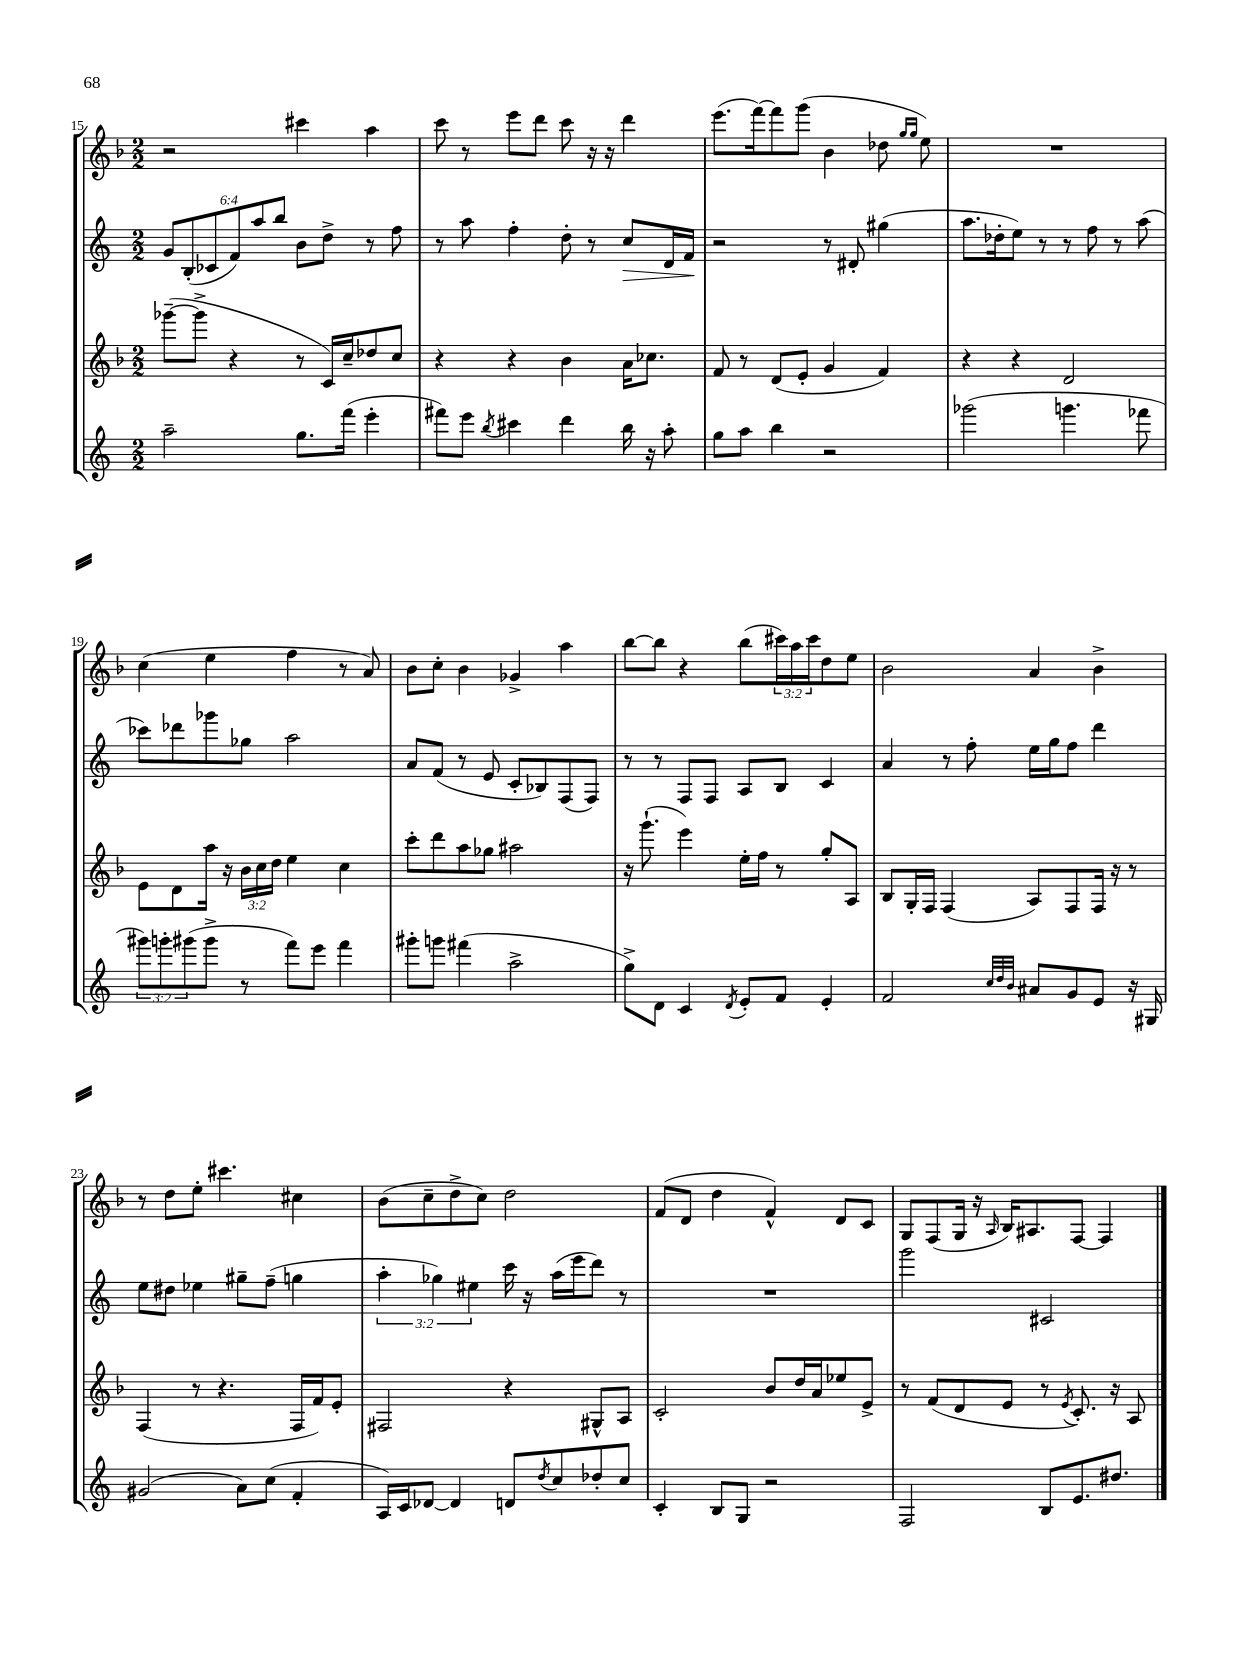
<<
\new StaffGroup <<
\new Staff = "s0" {
    \clef treble \key f \major \numericTimeSignature \time 2/2 \override Staff.TupletNumber.text = #tuplet-number::calc-fraction-text
    r2 cis'''4 a''4 |
    c'''8 r8 e'''8 d'''8 c'''8 r16 r16 d'''4 |
    e'''8.( f'''16~) f'''8 g'''8( bes'4 des''8 \grace { g''16 g''16 } e''8) |
    R1 |
    c''4( e''4 f''4 r8 a'8) |
    bes'8 c''8-. bes'4 ges'4-> a''4 |
    bes''8~ bes''8 r4 bes''8( \tuplet 3/2 { cis'''16) a''16 cis'''16 } d''8 e''8 |
    bes'2 a'4 bes'4-> |
    r8 d''8 e''8-. cis'''4. cis''4 |
    bes'8( c''8-- d''8-> c''8) d''2 |
    f'8( d'8 d''4 f'4-^) d'8 c'8 |
    g8 f8( g16 r16 \grace { a16 } bes16) ais8. f8~ f4 \bar "|." |
}
\new Staff = "s1" {
    \clef treble \key c \major \numericTimeSignature \time 2/2 \override Staff.TupletNumber.text = #tuplet-number::calc-fraction-text
    \tuplet 6/4 { g'8 b8-.( ces'8 f'8) a''8 b''8 } b'8 d''8-> r8 f''8 |
    r8 a''8 f''4-. d''8-. r8 c''8\> d'16 f'16\! |
    r2 r8 dis'8-. gis''4( |
    a''8. des''16-. e''8) r8 r8 f''8 r8 a''8( |
    ces'''8) des'''8 ges'''8 ges''8 a''2 |
    a'8 f'8( r8 e'8 c'8-. bes8) f8( f8) |
    r8 r8 f8 f8 a8 b8 c'4 |
    a'4 r8 f''8-. e''16 g''16 f''8 d'''4 |
    e''8 dis''8 ees''4 gis''8-- f''8--( g''4 |
    \tuplet 3/2 { a''4-. ges''4) eis''4 } c'''16 r16 a''16( e'''16 d'''8) r8 |
    R1 |
    g'''2 cis'2 \bar "|." |
}
\new Staff = "s2" {
    \clef treble \key f \major \numericTimeSignature \time 2/2 \override Staff.TupletNumber.text = #tuplet-number::calc-fraction-text
    ges'''8~--( ges'''8-> r4 r8 c'16) c''16-- des''8 c''8 |
    r4 r4 bes'4 a'16 ces''8. |
    f'8 r8 d'8( e'8-. g'4 f'4) |
    r4 r4 d'2 |
    e'8 d'8 a''16 r16 \tuplet 3/2 { bes'16 c''16 d''16 } e''4 c''4 |
    c'''8-. d'''8 a''8 ges''8 ais''2 |
    r16 g'''8.-!( e'''4) e''16-. f''16 r8 g''8-. a8 |
    bes8 g16-. f16 f4( a8) f8 f16 r16 r8 |
    f4( r8 r4. f16 f'16) e'8-. |
    fis2 r4 gis8-^ a8 |
    c'2-. bes'8 d''16 a'16 ees''8 e'8-> |
    r8 f'8( d'8 e'8 r8 \acciaccatura { e'8 } c'8.-.) r16 a8 \bar "|." |
}
\new Staff = "s3" {
    \clef treble \key c \major \numericTimeSignature \time 2/2 \override Staff.TupletNumber.text = #tuplet-number::calc-fraction-text
    a''2-- g''8. f'''16( e'''4-. |
    fis'''8) e'''8 \acciaccatura { b''8 } cis'''4 d'''4 b''16 r16 a''8-. |
    g''8 a''8 b''4 r2 |
    ges'''2( g'''4. fes'''8 |
    \tuplet 3/2 { gis'''8) g'''8-. gis'''8( } gis'''8-> r8 f'''8) e'''8 f'''4 |
    gis'''8-. g'''8 fis'''4( a''2-> |
    g''8->) d'8 c'4 \acciaccatura { d'8 } e'8-. f'8 e'4-. |
    f'2 \grace { c''32 d''32 b'32 } ais'8 g'8 e'8 r16 gis16 |
    gis'2( a'8) c''8( f'4-. |
    a16) c'16 des'8~ des'4 d'8 \acciaccatura { d''8 } c''8 des''8-. c''8 |
    c'4-. b8 g8 r2 |
    f2 b8 e'8. dis''8. \bar "|." |
}
>>
>>
\layout { \context { \Score currentBarNumber = #15 } }
